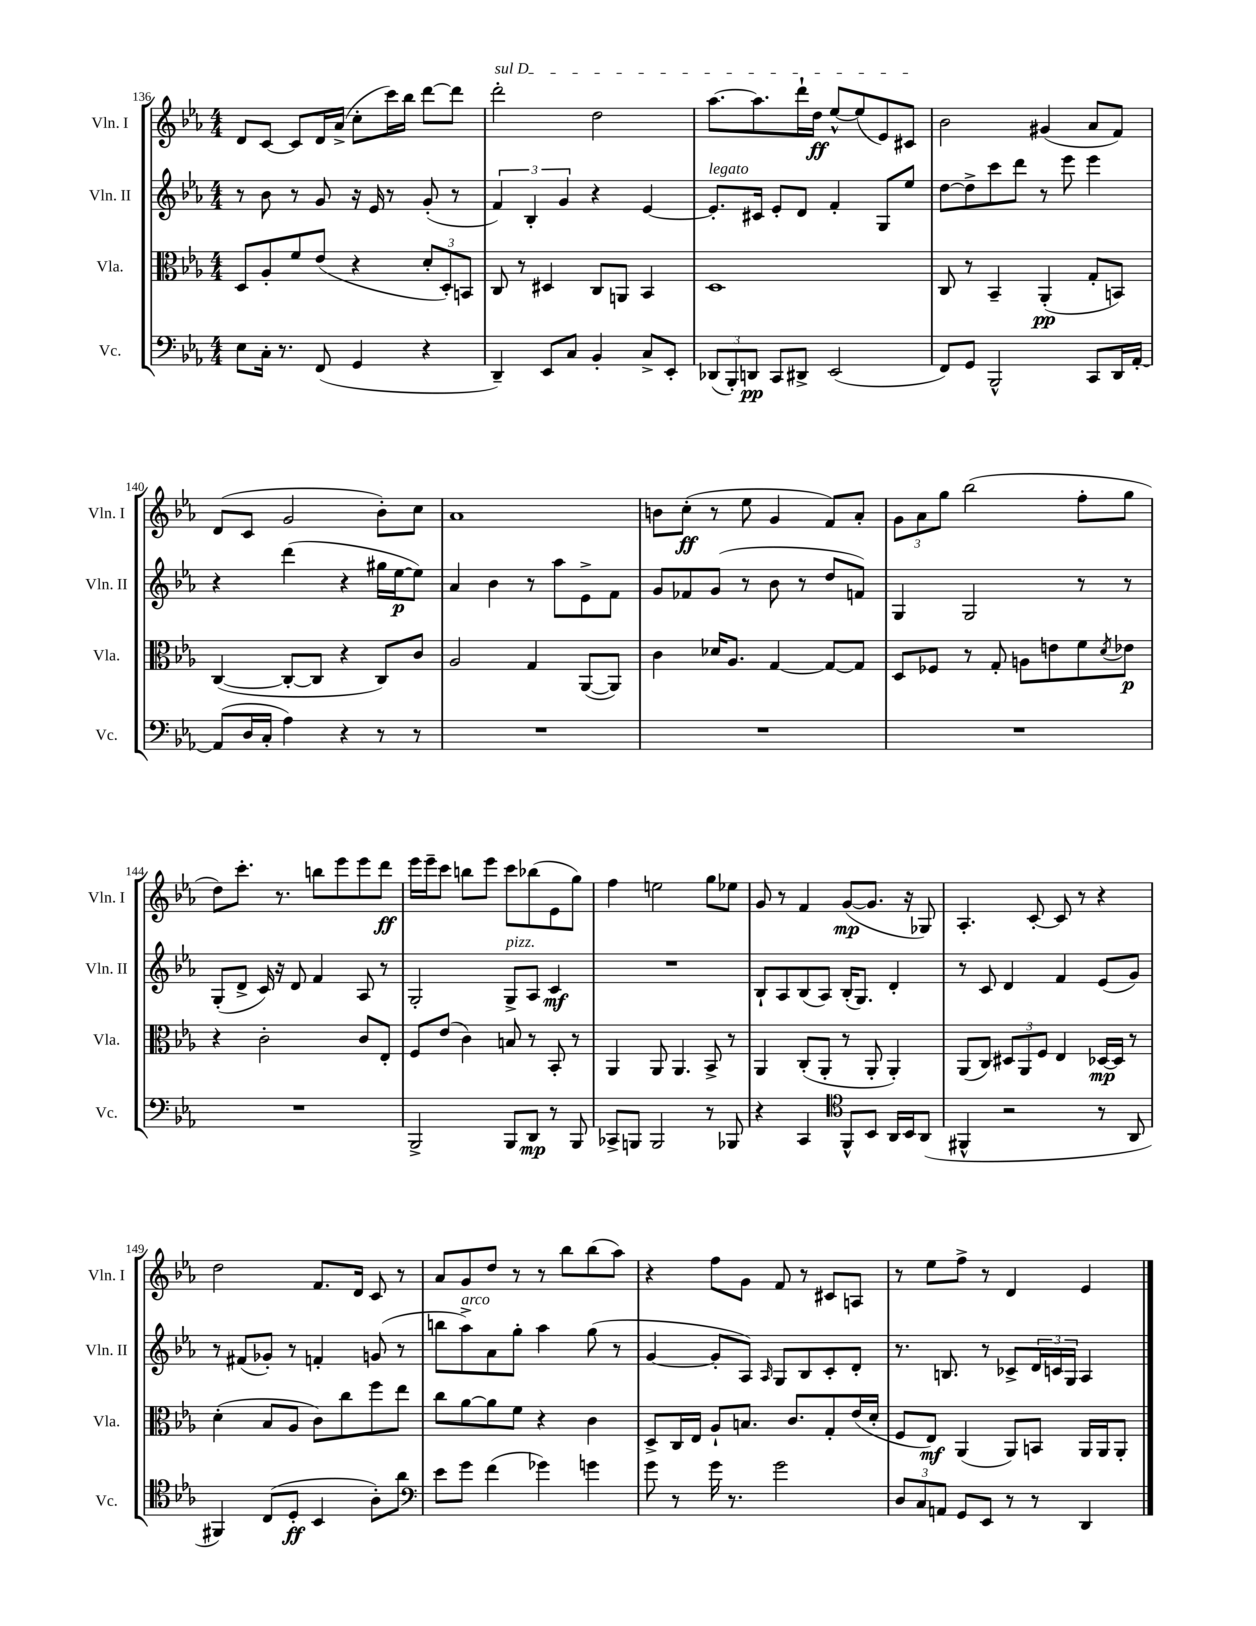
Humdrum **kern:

**kern	**kern	**kern	**kern
*staff4	*staff3	*staff2	*staff1
*clefF4	*clefC3	*clefG2	*clefG2
*k[b-e-a-]	*k[b-e-a-]	*k[b-e-a-]	*k[b-e-a-]
*M4/4	*M4/4	*M4/4	*M4/4
8E-	8D	8r	8d
16C'	8A-'	8b-	[8c
8.r	.	.	.
.	8f	8r	8c]
(8FF	(8e-	8g	16d
.	.	.	(16a-^
4GG	4r	16r	8cc'
.	.	16e-	.
.	.	8r	16ccc)
.	.	.	16bb-
4r	12d'	(8g'	[8ddd
.	12D')	.	.
.	.	8r	8ddd]
.	12BB	.	.
=	=	=	=
4DD~)	8C	6f)	2ddd'
.	8r	.	.
.	.	6B-'	.
8EE-	4D#	.	.
.	.	6g	.
8C	.	.	.
4BB-'	8C	4r	2dd
.	8AA	.	.
8C^	4BB-	[4e-	.
8EE-'	.	.	.
=	=	=	=
(12DD-	1D	8.e-']	[8.aa-
12BBB-')	.	.	.
12DD	.	.	.
.	.	16c#	8.aa-]
8CC	.	8e-'	.
8DD#^	.	8d	16ddd`
.	.	.	16dd
(2EE-	.	4f'	[8ee-^^
.	.	.	(8ee-]
.	.	8G	8e-)
.	.	8ee-	8c#
=	=	=	=
8FF)	8C	[8dd	2b-
8GG	8r	8dd^]	.
2BBB-^^	4BB-~	8ccc	.
.	.	8ddd	.
.	(4AA-'	8r	(4g#
.	.	8eee-	.
8CC	8G'	4eee-	8a-
16DD	8BB)	.	8f)
[16AA-'	.	.	.
=	=	=	=
(8AA-]	([4C	4r	(8d
16D	.	.	8c
16C'	.	.	.
4A-)	8C'_	(4ddd	2g
.	8C]	.	.
4r	4r	4r	.
8r	8C)	16gg#	8b-')
.	.	[16ee-	.
8r	8c	8ee-])	8cc
=	=	=	=
1r	2A-	4a-	1a-
.	.	4b-	.
.	4G	8r	.
.	.	8aa-	.
.	([8AA-	8e-^	.
.	8AA-])	8f	.
=	=	=	=
1r	4c	8g	8b
.	.	8f-	(8cc'
.	16d-	(8g	8r
.	8.A-	.	.
.	.	8r	8ee-
.	[4G	8b-	4g
.	.	8r	.
.	8G_	8dd	8f)
.	8G]	8f)	8a-'
=	=	=	=
1r	8D	4G	12g
.	.	.	12a-
.	8F-	.	.
.	.	.	12gg
.	8r	2G	(2bb-
.	8G'	.	.
.	8A	.	.
.	8e	.	.
.	8f	8r	8ff'
.	8qd	.	.
.	8e-	8r	8gg
=	=	=	=
1r	4r	(8G'	8dd)
.	.	8d^	8.ccc'
.	2c'	16c)	.
.	.	16r	8.r
.	.	8d	.
.	.	4f	8bb
.	.	.	8eee-
.	8c	8A-	8eee-
.	8E-'	8r	8ddd
=	=	=	=
2BBB-^	8F	2G'	16eee-
.	.	.	16eee-~
.	(8e-	.	8ccc
.	4c)	.	8bb
.	.	.	8eee-
8BBB-	8B	8G^	8ccc
8DD	8r	8A-	(8bb-
8r	8BB-'	4c	8e-
8BBB-	8r	.	8gg)
=	=	=	=
8CC-^	4AA-	1r	4ff
8BBB	.	.	.
2BBB	8AA-	.	2ee
.	4.AA-	.	.
8r	8BB-^	.	8gg
8BBB-	8r	.	8ee-
=	=	=	=
4r	4AA-	8B-`	8g
.	.	8A-	8r
4CC	(8C'	(8B-	4f
.	8AA-'	8A-)	.
*clefC4	*	*	*
8FF^^	8r	(16B-'	([8g
.	.	8.G)	.
8BB-	8AA-'	.	8.g]
16AA-	4AA-')	4d'	.
16BB-	.	.	16r
(8AA-	.	.	8G-)
=	=	=	=
4FF#^^	(8AA-	8r	4.A-'
.	8C)	8c	.
2r	12D#	4d	.
.	12AA-	.	.
.	.	.	[8c'
.	12F	.	.
.	4E-	4f	8c]
.	.	.	8r
8r	[16D-	(8e-	4r
.	16D-]	.	.
8AA-	8r	8g)	.
=	=	=	=
4FF#)	(4d'	8r	2dd
.	.	(8f#	.
(8C	8B-	8g-')	.
8D'	8A-	8r	.
4BB-	8c)	4f'	8.f
.	8cc	.	.
.	.	.	16d
8A-')	8ff	(8g	8c
8a-	8ee-	8r	8r
=	=	=	=
*clefF4	*	*	*
8e-	8cc	8bb	8a-
8g	[8a-	8aa-^)	8g
(4f	8a-]	8a-	8dd
.	8f	8gg'	8r
4g-)	4r	4aa-	8r
.	.	.	8bb-
4g	4c	(8gg	(8bb-
.	.	8r	8aa-)
=	=	=	=
8g	8D^	[4g	4r
8r	16C	.	.
.	16E-	.	.
16g	8A-`	8g']	8ff
8.r	.	.	.
.	8.B	8A-)	8g
.	.	16qqA-	.
2g	.	8G	8f
.	8.c	.	.
.	.	8B-	8r
.	8G'	8c'	8c#
.	(16e-	8d'	8A
.	16d'	.	.
=	=	=	=
12D	8F	8.r	8r
12C	.	.	.
.	8E-)	.	8ee-
12AA	.	.	.
.	.	8.B	.
8GG	(4AA-	.	8ff^
8EE-	.	8r	8r
8r	8AA-)	8c-^	4d
8r	8BB	24d	.
.	.	24c	.
.	.	24G	.
4DD	16AA-	4A-	4e-
.	16AA-	.	.
.	8AA-'	.	.
==	==	==	==
*-	*-	*-	*-
